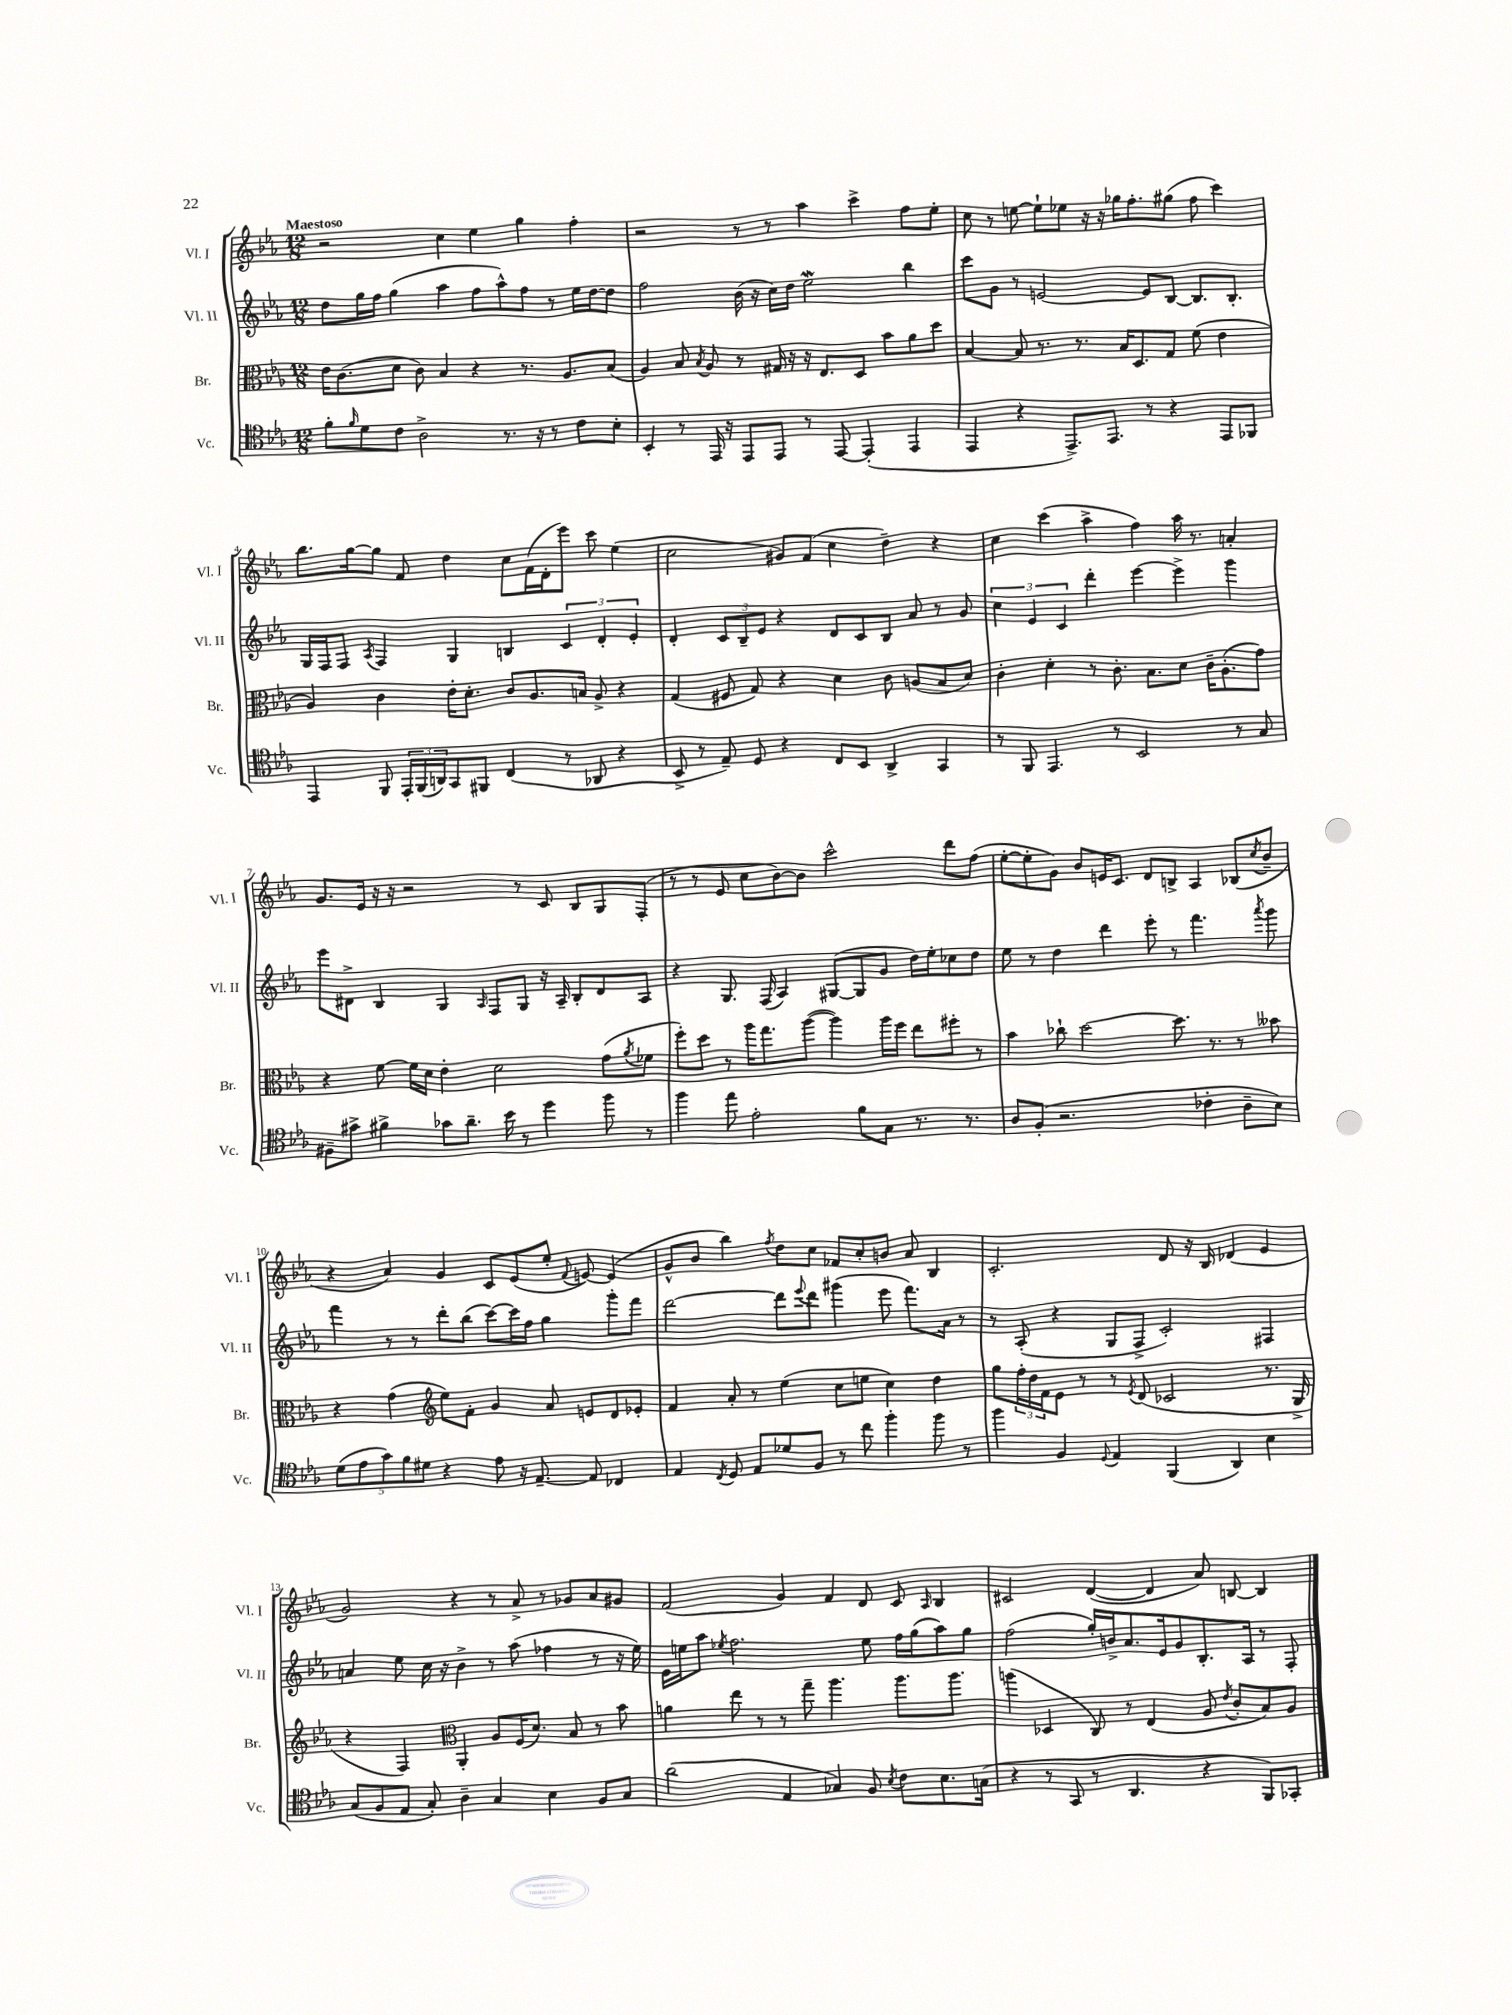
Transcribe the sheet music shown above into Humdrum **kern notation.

**kern	**kern	**kern	**kern
*staff4	*staff3	*staff2	*staff1
*clefC4	*clefC3	*clefG2	*clefG2
*k[b-e-a-]	*k[b-e-a-]	*k[b-e-a-]	*k[b-e-a-]
*M12/8	*M12/8	*M12/8	*M12/8
8f'	16e-	8dd	2r
.	(8.c	.	.
16qqf	.	.	.
8d	.	16gg	.
.	.	16ff	.
8c	8d	(4gg	.
2A-^	8c)	.	.
.	4B-	4aa-	4cc
.	4r	8ff	4ee-
8.r	.	8aa-^^)	.
.	8.r	8ff	4gg
16r	.	.	.
8r	.	8r	.
.	8.A-	.	.
8c	.	16ee-	4ff'
.	.	[16dd	.
8B-'	(8B-	8dd]	.
=	=	=	=
4BB-'	4A-)	2ff	2r
8r	8B-	.	.
.	8qB-	.	.
16EE-	8A-	.	.
16r	.	.	.
8EE-	8r	(16b-	8r
.	.	16r	.
8EE-	16G#	16cc)	8r
.	16r	16dd	.
8r	16r	2ee-	4aa-
.	8.E-	.	.
[8EE-	.	.	.
(4EE-']	8D	.	4ccc^
.	8b-	.	.
4EE-	8a-	4bb-	8ff
.	8dd	.	8ee-'
=	=	=	=
4EE-	[4B-	8ccc	8cc
.	.	8g	8r
4r	8B-]	8r	[8ee
.	8.r	[2e	8ee`]
8.EE-^)	.	.	8ee-
.	8.r	.	.
.	.	.	16r
8.EE-	.	.	16r
.	16B-	.	16gg-
.	8.D	.	8.ff'
8r	.	8e]	.
4r	8G	[8B-	(8gg#
.	(8f	8.B-]	8ff
8EE-	4e-	.	4ccc)
.	.	8.B-'	.
8FF-	.	.	.
=	=	=	=
4EE-	4A-)	16G	8.bb-
.	.	16F	.
.	.	8F	.
.	.	.	[16gg
.	.	8qA-	.
8FF	4c	4F	8gg]
24EE-'	.	.	8f
(24FF	.	.	.
24AA)	.	.	.
8GG	16e-'	4G	4dd
.	8.d'	.	.
8FF#	.	.	.
(4C	8c	4B	8cc
.	8.A-	.	(16f
.	.	.	16d'
8r	.	6c	8eee-)
.	16B	.	.
8AA-	8A-^	.	8ccc
.	.	6d'	.
4r	4r	.	(4ee-
.	.	6e-'	.
=	=	=	=
8BB-^	(4G	4d'	2cc
8r	.	.	.
8E-~)	8F#	12c	.
.	.	12B-~	.
8D	8G)	.	.
.	.	12e-	.
4r	4r	4r	8g#)
.	.	.	(8f
8C	4d	8d	4cc
8BB-	.	8c	.
4AA-^	8c	8B-	4dd~)
.	(8A	8a-	.
4GG	8B-	8r	4r
.	8d)	8g	.
=	=	=	=
8r	4c'	6cc	4cc
8FF	.	.	.
.	.	6e-	.
4.EE-	4d'	.	(4ccc
.	.	6c	.
.	8r	4ddd'	4aa-^
8r	8.c'	.	.
2BB-	.	[4eee-	4ff)
.	8.B-	.	.
.	8d	4eee-^]	16aa-
.	.	.	8.r
.	16c~	.	.
.	(8.A-'	.	.
8r	.	4ggg	4a'
8G	8g)	.	.
=	=	=	=
8F#~	4r	8eee-	8.g
8g#^	.	8d#^	.
.	.	.	16e-
4f#^	[8f	4B-	16r
.	.	.	16r
.	16f]	.	2r
.	16d	.	.
8g-	4e-'	4G	.
8.a-~	.	.	.
.	.	16qqA-	.
.	2d	8F	.
16b-	.	.	.
8r	.	8G	8r
4dd	.	16r	8c
.	.	16A-~	.
.	.	8B-'	8B-
8ff	(8g	8d#	8G
.	8qa-	.	.
8r	8f-	8A-	(8F'
=	=	=	=
4ff	8ff')	4r	8r
.	8dd	.	8r
8ee-	8r	8.G	8e-
2e-'	16aa-	.	8cc
.	8.gg	(16F	.
.	.	4A-)	[8b-)
.	([8aa-	.	8b-]
.	4aa-])	([8G#	2ccc^^
8f	.	8G#]	.
8G	16aa-	8g	.
.	16ff	.	.
8.r	8ee-	16dd)	.
.	.	16ee-'	.
.	8ff#'	8cc-	8ddd
8.r	.	.	.
.	8r	8dd	(8ff
=	=	=	=
8A-	4b-	8ee-	[8ee-'
(8F'	.	8r	8ee-']
2.r	8cc-`	4dd	8g)
.	[2dd	.	8b-
.	.	4ddd	16e
.	.	.	8.c
.	.	8eee-'	8d
.	8.dd]	8r	8B^
4c-'	.	4.fff	4A-
.	8.r	.	.
8A-~	8r	.	(8B-
.	.	8qaaa-	8qcc
8B-)	8b--	8ggg	8b-~
=	=	=	=
(10d	4r	4fff	4r
10e-	.	.	.
10g)	.	.	.
.	(4g	8r	4a-)
10f	.	.	.
.	.	8r	.
10d#	.	.	.
*	*clefG2	*	*
4r	8ee-)	8ddd'	4g
.	8f'	(8bb-	.
8e-	4g	[8ccc)	8c
16r	.	16ccc]	(8e-
[8.E-~	.	16ff	.
.	8a-	4gg	8ee-'
.	.	.	8qqf
8E-]	8e	.	[8e)
4C-	8d	8ggg'	(4e]
.	8e-'	8fff	.
=	=	=	=
4E-	4f	[2ddd	8g^^
.	.	.	8b-
8qC	.	.	.
8D	8a-'	.	4bb-)
8E-	8r	.	.
.	.	.	8qff
8d-	(4ee-	8ddd]	8dd
.	.	8qqeee-	.
8F	.	8ddd	8cc
8r	8cc	(4ggg#	8f-
8cc	8ee	.	8cc'
4ff'	4cc)	8eee-	8b
.	.	8.fff)	8a-
8ff	4dd	.	4B-
.	.	16a-	.
8r	.	8r	.
=	=	=	=
4ff	8gg	8r	2.c'
.	24ff'	(8A-'	.
.	24dd	.	.
.	24f	.	.
4F	8e-	4r	.
.	8r	.	.
8qqD	.	.	.
4E-	8r	8G	.
.	8qe-	.	.
.	(8d	8F^	.
(4FF	2c-	2c')	8d
.	.	.	16r
.	.	.	16B-
4AA-)	.	.	(4d-
4B-	8.r	4F#	4e-
.	16G^	.	.
=	=	=	=
(8G	4r	4a	2g)
8F	.	.	.
8E-	4F)	8ee-	.
8G')	.	16cc	.
.	.	16r	.
*	*clefC3	*	*
4A-~	4AA-'	4b-^	4r
4G	8A-	8r	8r
.	(16F	(8aa-	8a-^
.	8.d)	.	.
4B-	.	4ff-	8r
.	8B-	.	8g-
8F	8r	8r	8a-
8G	8b-	16r	8g#
.	.	16ee-)	.
=	=	=	=
(2a-	4a	16e-	(2f
.	.	16ee	.
.	.	8aa-	.
.	.	8qee-	.
.	8ee-	2.ff	.
.	8r	.	.
4E-	8r	.	4g)
.	8gg~	.	.
4G-)	4.aa-	.	4f
8F	.	8ee-	8d
8qB-	.	.	.
8c	8.aa-	16ff	8c
.	.	(16gg	.
.	.	.	16qqA-
8.B-	.	8aa-)	4B-
.	8.aa-	.	.
.	.	8gg	.
(16G	.	.	.
=	=	=	=
4r	(4aa	(2ff	2c#
8r	4D-	.	.
8GG	.	.	.
8r	8C)	16gg')	([4d
.	.	16b^	.
4.AA-	8r	8.a-	.
.	(4E-	.	4d]
.	.	16e-	.
.	.	8g	.
4r	8A-	8.B-'	8a-)
.	8qe-	.	.
.	8c'	.	[8B
.	.	16A-	.
8FF)	8B-)	8r	4B]
8GG-'	8A-	8F'	.
==	==	==	==
*-	*-	*-	*-
